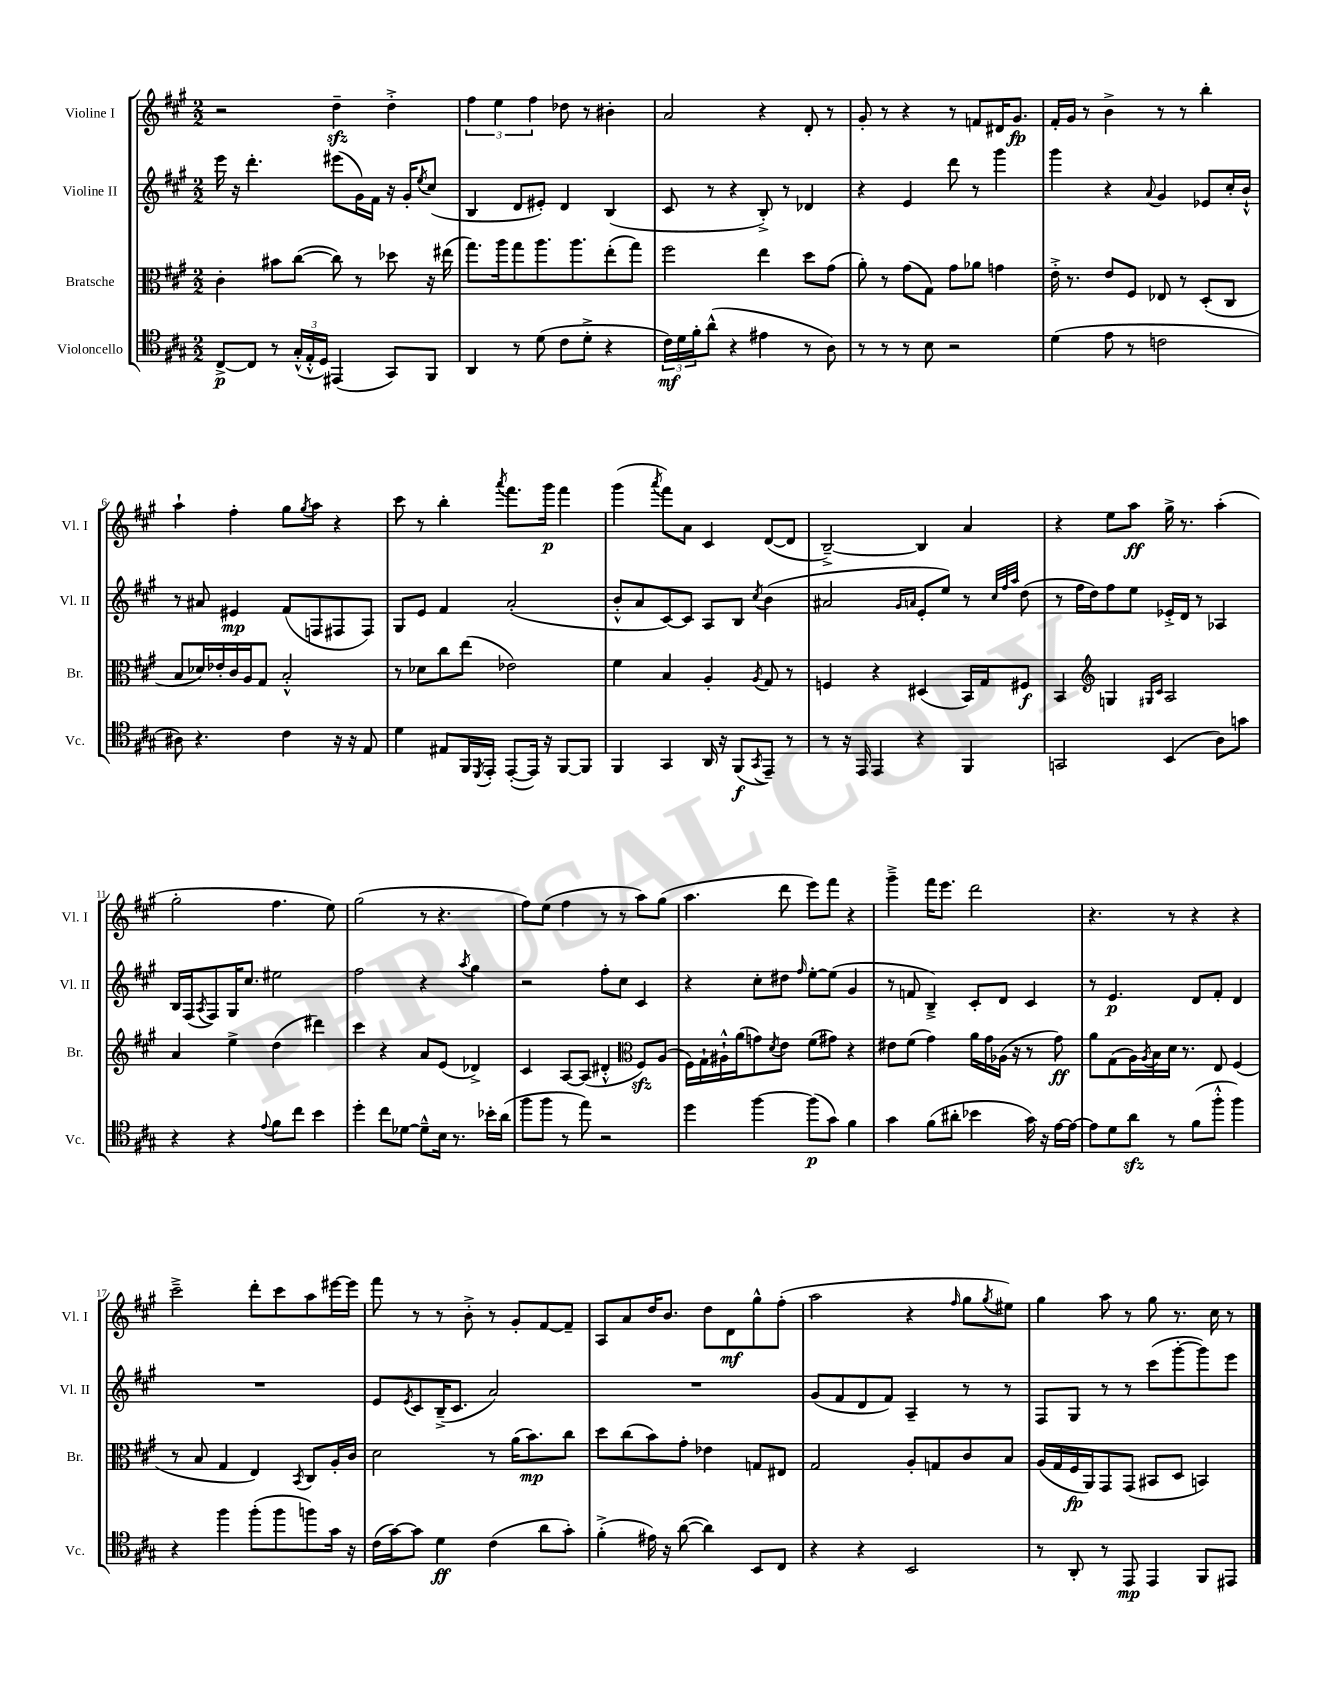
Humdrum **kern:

**kern	**dynam	**kern	**dynam	**kern	**dynam	**kern	**dynam
*part4	*part4	*part3	*part3	*part2	*part2	*part1	*part1
*staff4	*staff4	*staff3	*staff3	*staff2	*staff2	*staff1	*staff1
*I"Violoncello	*	*I"Bratsche	*	*I"Violine II	*	*I"Violine I	*
*I'Vc.	*	*I'Br.	*	*I'Vl. II	*	*I'Vl. I	*
*clefC4	*	*clefC3	*	*clefG2	*	*clefG2	*
*k[f#c#g#]	*	*k[f#c#g#]	*	*k[f#c#g#]	*	*k[f#c#g#]	*
*M2/2	*	*M2/2	*	*M2/2	*	*M2/2	*
=1	=1	=1	=1	=1	=1	=1	=1
[8C#^/L	p	4c#'\	.	16eee\	.	2r	.
.	.	.	.	16r	.	.	.
8C#/J]	.	.	.	4.ddd'\	.	.	.
8r	.	8b#X\L	.	.	.	.	.
(24G#'^^/LL	.	([8cc#\J	.	.	.	.	.
24E'^^/	.	.	.	.	.	.	.
24D/JJ)	.	.	.	.	.	.	.
(4EE#X/	.	8cc#\])	.	(8eee#X\L	.	4ddzz~\	.
.	.	8r	.	16g#\L)	.	.	.
.	.	.	.	16f#\JJ	.	.	.
8GG#/L)	.	8dd-X\	.	16r	.	4dd'^\	.
.	.	.	.	16g#'/KL	.	.	.
.	.	.	.	8qee/	.	.	.
8FF#/J	.	16r	.	(8cc#/J	.	.	.
.	.	(16ee#X\	.	.	.	.	.
=2	=2	=2	=2	=2	=2	=2	=2
4AA/	.	8.gg#\L)	.	4B/	.	6ff#\	.
.	.	.	.	.	.	6ee\	.
.	.	16aa\k	.	.	.	.	.
8r	.	8gg#\	.	8d/L	.	.	.
.	.	.	.	.	.	6ff#\	.
(8d\	.	8.aa\	.	8e#X'/J)	.	.	.
8c#\L	.	.	.	4d/	.	8dd-X\	.
.	.	8.aa\	.	.	.	.	.
8d'^\J	.	.	.	.	.	8r	.
4r	.	(8ee'\	.	(4B/	.	4b#X'\	.
.	.	8gg#\J)	.	.	.	.	.
=3	=3	=3	=3	=3	=3	=3	=3
24c#\LL)	mf	2ff#\	.	8c#/	.	2a/	.
24d\	.	.	.	.	.	.	.
24f#'\J	.	.	.	.	.	.	.
(8a^^\J	.	.	.	8r	.	.	.
4r	.	.	.	4r	.	.	.
4e#X\	.	4ee\	.	8B'^/)	.	4r	.
.	.	.	.	8r	.	.	.
8r	.	8dd\L	.	4d-X/	.	8d'/	.
8A\)	.	(8g#\J	.	.	.	8r	.
=4	=4	=4	=4	=4	=4	=4	=4
8r	.	8a'\)	.	4r	.	8g#'/	.
8r	.	8r	.	.	.	8r	.
8r	.	(8g#\L	.	4e/	.	4r	.
8B\	.	8G#\J)	.	.	.	.	.
2r	.	8g#\L	.	8ddd\	.	8r	.
.	.	8a-X\J	.	8r	.	8fn/L	.
.	.	4gn\	.	4ggg#\	.	16d#X/K	.
.	.	.	.	.	.	8.g#/J	fp
=5	=5	=5	=5	=5	=5	=5	=5
(4d\	.	16e'^\	.	4ggg#\	.	16f#'/LL	.
.	.	8.r	.	.	.	16g#/JJ	.
.	.	.	.	.	.	8r	.
8e\	.	8e/L	.	4r	.	4b^\	.
8r	.	8F#/J	.	.	.	.	.
.	.	.	.	8qqa/	.	.	.
2cn\	.	8E-X/	.	4g#/	.	8r	.
.	.	8r	.	.	.	8r	.
.	.	(8D'/L	.	8e-X/L	.	4bb'\	.
.	.	8C#/J	.	16cc#'/L	.	.	.
.	.	.	.	16b`^^/JJ	.	.	.
!!LO:LB:g=z
=6	=6	=6	=6	=6	=6	=6	=6
8A#X\)	.	8B/L	.	8r	.	4aa`\	.
4.r	.	16d-X/L)	.	8a#X/	.	.	.
.	.	16e-X'/	.	.	.	.	.
.	.	16c#/	.	4e#X/	mp	4ff#'\	.
.	.	16A/J	.	.	.	.	.
.	.	8G#/J	.	.	.	.	.
4c#\	.	2B'^^/	.	(8f#/L	.	8gg#\L	.
.	.	.	.	.	.	8qgg#/	.
.	.	.	.	8Fn/	.	8aa\J	.
16r	.	.	.	8F#X/	.	4r	.
16r	.	.	.	.	.	.	.
8E/	.	.	.	8F#/J)	.	.	.
=7	=7	=7	=7	=7	=7	=7	=7
4d\	.	8r	.	8G#/L	.	8ccc#\	.
.	.	8d-X\L	.	8e/J	.	8r	.
8E#X/L	.	8cc#\	.	4f#/	.	4bb'\	.
16FF#/L	.	(8ee\J	.	.	.	.	.
8qDD/	.	.	.	.	.	.	.
16EE'/JJ	.	.	.	.	.	.	.
.	.	.	.	.	.	8qaaa/	.
([8EE'/L	.	2e-X\)	.	(2a'/	.	8.fff#\L	.
16EE/Jk])	.	.	.	.	.	.	.
16r	.	.	.	.	.	16ggg#\Jk	p
[8FF#/L	.	.	.	.	.	4fff#\	.
8FF#/J]	.	.	.	.	.	.	.
=8	=8	=8	=8	=8	=8	=8	=8
4FF#/	.	4f#\	.	8b'^^/L	.	(4ggg#\	.
.	.	.	.	8a/	.	.	.
.	.	.	.	.	.	8qaaa/	.
4GG#/	.	4B/	.	[8c#/)	.	8fff#\L)	.
.	.	.	.	8c#/J]	.	8a\J	.
16AA/	.	4A'/	.	8A/L	.	4c#/	.
16r	.	.	.	.	.	.	.
(8FF#/L	f	.	.	8B/J	.	.	.
8qGG#/	.	8qA/	.	8qcc#/	.	.	.
8EE~/J)	.	8G#/	.	(4b\	.	([8d/L	.
8r	.	8r	.	.	.	8d/J]	.
=9	=9	=9	=9	=9	=9	=9	=9
8r	.	4Fn/	.	2a#X/	.	[2B~^/)	.
16r	.	.	.	.	.	.	.
16EE/	.	.	.	.	.	.	.
4EE/	.	4r	.	.	.	.	.
.	.	.	.	16qqg#/LL	.	.	.
.	.	.	.	16qqan/JJ	.	.	.
4r	.	(4D#X/	.	8e'/L	.	4B/]	.
.	.	.	.	8ee/J)	.	.	.
4FF#/	.	16BB/LL)	.	8r	.	4a/	.
.	.	16G#/J	.	.	.	.	.
.	.	.	.	32qqcc#/LLL	.	.	.
.	.	.	.	32qqff#/	.	.	.
.	.	.	.	32qqaa/JJJ	.	.	.
.	.	8F#X/J	f	(8dd\	.	.	.
=10	=10	=10	=10	=10	=10	=10	=10
2GGn/	.	4BB/	.	8r	.	4r	.
.	.	.	.	16ff#\LL	.	.	.
.	.	.	.	16dd\J)	.	.	.
*	*	*clefG2	*	*	*	*	*
.	.	4Gn/	.	8ff#\	.	8ee\L	.
.	.	.	.	8ee\J	.	8aa\J	ff
.	.	16qqG#X/LL	.	.	.	.	.
.	.	16qqc#/JJ	.	.	.	.	.
(4BB/	.	2A/	.	16e-X'^/LL	.	16gg#^\	.
.	.	.	.	16d/JJ	.	8.r	.
.	.	.	.	8r	.	.	.
8A\L)	.	.	.	4A-X/	.	(4aa'\	.
8gn\J	.	.	.	.	.	.	.
!!LO:LB:g=z
=11	=11	=11	=11	=11	=11	=11	=11
4r	.	4a/	.	16B/LL	.	2gg#'\	.
.	.	.	.	(16F#/J	.	.	.
.	.	.	.	8qA/	.	.	.
.	.	.	.	8F#/)	.	.	.
4r	.	4ee^\	.	16G#/K	.	.	.
.	.	.	.	8.cc#/J	.	.	.
8qqe/	.	.	.	.	.	.	.
8f#\L	.	(4dd\	.	2ee#X\	.	4.ff#\	.
8cc#\J	.	.	.	.	.	.	.
4b\	.	4ddd#X\)	.	.	.	.	.
.	.	.	.	.	.	8ee\)	.
=12	=12	=12	=12	=12	=12	=12	=12
4dd'\	.	4ccc#\	.	2ff#\	.	(2gg#\	.
8cc#\L	.	4r	.	.	.	.	.
[8d-X\J	.	.	.	.	.	.	.
8d-~^^\L]	.	8a/L	.	4r	.	8r	.
16B\Jk	.	(8e/J	.	.	.	4.r	.
8.r	.	.	.	.	.	.	.
.	.	.	.	8qaa/	.	.	.
.	.	4d-X^/)	.	4gg#\	.	.	.
16b-X'\LL	.	.	.	.	.	.	.
(16a\JJ	.	.	.	.	.	.	.
=13	=13	=13	=13	=13	=13	=13	=13
8ff#\L	.	4c#/	.	2r	.	8ff#\L)	.
8ff#\J	.	.	.	.	.	(8ee\J	.
8r	.	[8A/L	.	.	.	4ff#\	.
8ee\)	.	(8A/J]	.	.	.	.	.
2r	.	4d#X'^^/	.	8ff#'\L	.	8r	.
.	.	.	.	8cc#\J	.	8r	.
*	*	*clefC3	*	*	*	*	*
.	.	8F#zz/L)	.	4c#/	.	8aa\L)	.
.	.	(8A/J	.	.	.	(8gg#\J	.
=14	=14	=14	=14	=14	=14	=14	=14
4dd\	.	16F#\LL)	.	4r	.	4.aa\	.
.	.	16G#`\	.	.	.	.	.
.	.	16A#X`^^\	.	.	.	.	.
.	.	(16a\J	.	.	.	.	.
[4ff#\	.	8gn\)	.	8cc#'\L	.	.	.
.	.	8qd/	.	.	.	.	.
.	.	8e\J	.	8dd#X\J	.	8ddd\	.
.	.	.	.	16qqff#/	.	.	.
(8ff#\L]	p	(8f#\L	.	[8ee'\L	.	8eee\L)	.
8g#\J)	.	8g#X\J)	.	(8ee\J]	.	8fff#\J	.
4f#\	.	4r	.	4g#/	.	4r	.
=15	=15	=15	=15	=15	=15	=15	=15
4g#\	.	8e#X\L	.	8r	.	4ggg#~^\	.
.	.	(8f#\J	.	8fn/	.	.	.
(8f#\L	.	4g#\)	.	4B~^/)	.	16fff#\KL	.
.	.	.	.	.	.	8.eee\J	.
8a#X'\J	.	.	.	.	.	.	.
4b-X\	.	16a\LL	.	8c#'/L	.	2ddd\	.
.	.	16g#\	.	.	.	.	.
.	.	(16A-X\JJ	.	8d/J	.	.	.
.	.	16r	.	.	.	.	.
16g#\)	.	8r	.	4c#/	.	.	.
16r	.	.	.	.	.	.	.
[16e\LL	.	8g#\)	ff	.	.	.	.
16e\JJ_	.	.	.	.	.	.	.
=16	=16	=16	=16	=16	=16	=16	=16
8e\L]	.	8a\L	.	8r	.	4.r	.
8d\	.	(8G#\	.	4.e/	p	.	.
8azz\J	.	16A\L)	.	.	.	.	.
.	.	8qA/	.	.	.	.	.
.	.	16B\	.	.	.	.	.
8r	.	16d\JJ	.	.	.	8r	.
.	.	8.r	.	.	.	.	.
(8f#\L	.	.	.	8d/L	.	4r	.
8ff#'^^\J	.	8E/	.	8f#'/J	.	.	.
4ff#\)	.	(4F#/	.	4d/	.	4r	.
!!LO:LB:g=z
=17	=17	=17	=17	=17	=17	=17	=17
4r	.	8r	.	1r	.	2ccc#~^\	.
.	.	8B/	.	.	.	.	.
4ff#\	.	4G#/	.	.	.	.	.
(8ff#'\L	.	4E/)	.	.	.	8ddd'\L	.
8ff#\	.	.	.	.	.	8ccc#\	.
.	.	8qBB/	.	.	.	.	.
8ffn\)	.	8C#/L	.	.	.	8aa\	.
16g#\Jk	.	16A'/L	.	.	.	[16eee#X\L	.
16r	.	16c#/JJ	.	.	.	16eee#\JJ]	.
=18	=18	=18	=18	=18	=18	=18	=18
(16c#\LL	.	2d\	.	8e/L	.	8fff#\	.
[16g#\J)	.	.	.	.	.	.	.
.	.	.	.	8qe/	.	.	.
8g#\J]	.	.	.	8c#/	.	8r	.
4d\	ff	.	.	(16B~^/K	.	8r	.
.	.	.	.	8.c#/J	.	.	.
.	.	.	.	.	.	8b'^\	.
(4c#\	.	8r	.	2a/)	.	8r	.
.	.	(16a\KL	.	.	.	8g#'/L	.
.	.	8.b\)	mp	.	.	.	.
8a\L	.	.	.	.	.	[8f#/	.
8g#'\J)	.	8cc#\J	.	.	.	8f#~/J]	.
=19	=19	=19	=19	=19	=19	=19	=19
(4f#'^\	.	8dd\L	.	1r	.	8A/L	.
.	.	(8cc#\	.	.	.	8a/	.
16e#X\)	.	8b\)	.	.	.	16dd/K	.
16r	.	.	.	.	.	8.b/J	.
([8a\	.	8g#'\J	.	.	.	.	.
4a\])	.	4e-X\	.	.	.	8dd\L	.
.	.	.	.	.	.	8d\	mf
8BB/L	.	8Gn/L	.	.	.	8gg#^^\	.
8C#/J	.	8E#X/J	.	.	.	(8ff#'\J	.
=20	=20	=20	=20	=20	=20	=20	=20
4r	.	2G#/	.	(8g#/L	.	2aa\	.
.	.	.	.	8f#/	.	.	.
4r	.	.	.	8d/	.	.	.
.	.	.	.	8f#/J)	.	.	.
2BB/	.	8A'/L	.	4A~/	.	4r	.
.	.	8Gn/	.	.	.	.	.
.	.	.	.	.	.	16qqff#/	.
.	.	8c#/	.	8r	.	8gg#\L	.
.	.	.	.	.	.	8qgg#/	.
.	.	8B/J	.	8r	.	8ee#X\J)	.
=21	=21	=21	=21	=21	=21	=21	=21
8r	.	(16A/LL	.	8F#/L	.	4gg#\	.
.	.	16G#/	.	.	.	.	.
8AA'/	.	16F#/	fp	8G#/J	.	.	.
.	.	16AA/J)	.	.	.	.	.
8r	.	8GG#/	.	8r	.	8aa\	.
8EE/	mp	(8GG#/J	.	8r	.	8r	.
4EE/	.	8BB#X/L	.	(8ccc#\L	.	8gg#\	.
.	.	8D/J	.	[8ggg#'\	.	8.r	.
8FF#/L	.	4BBn/)	.	8ggg#\])	.	.	.
.	.	.	.	.	.	16cc#\	.
8EE#X/J	.	.	.	8eee\J	.	8r	.
==	==	==	==	==	==	==	==
*-	*-	*-	*-	*-	*-	*-	*-
